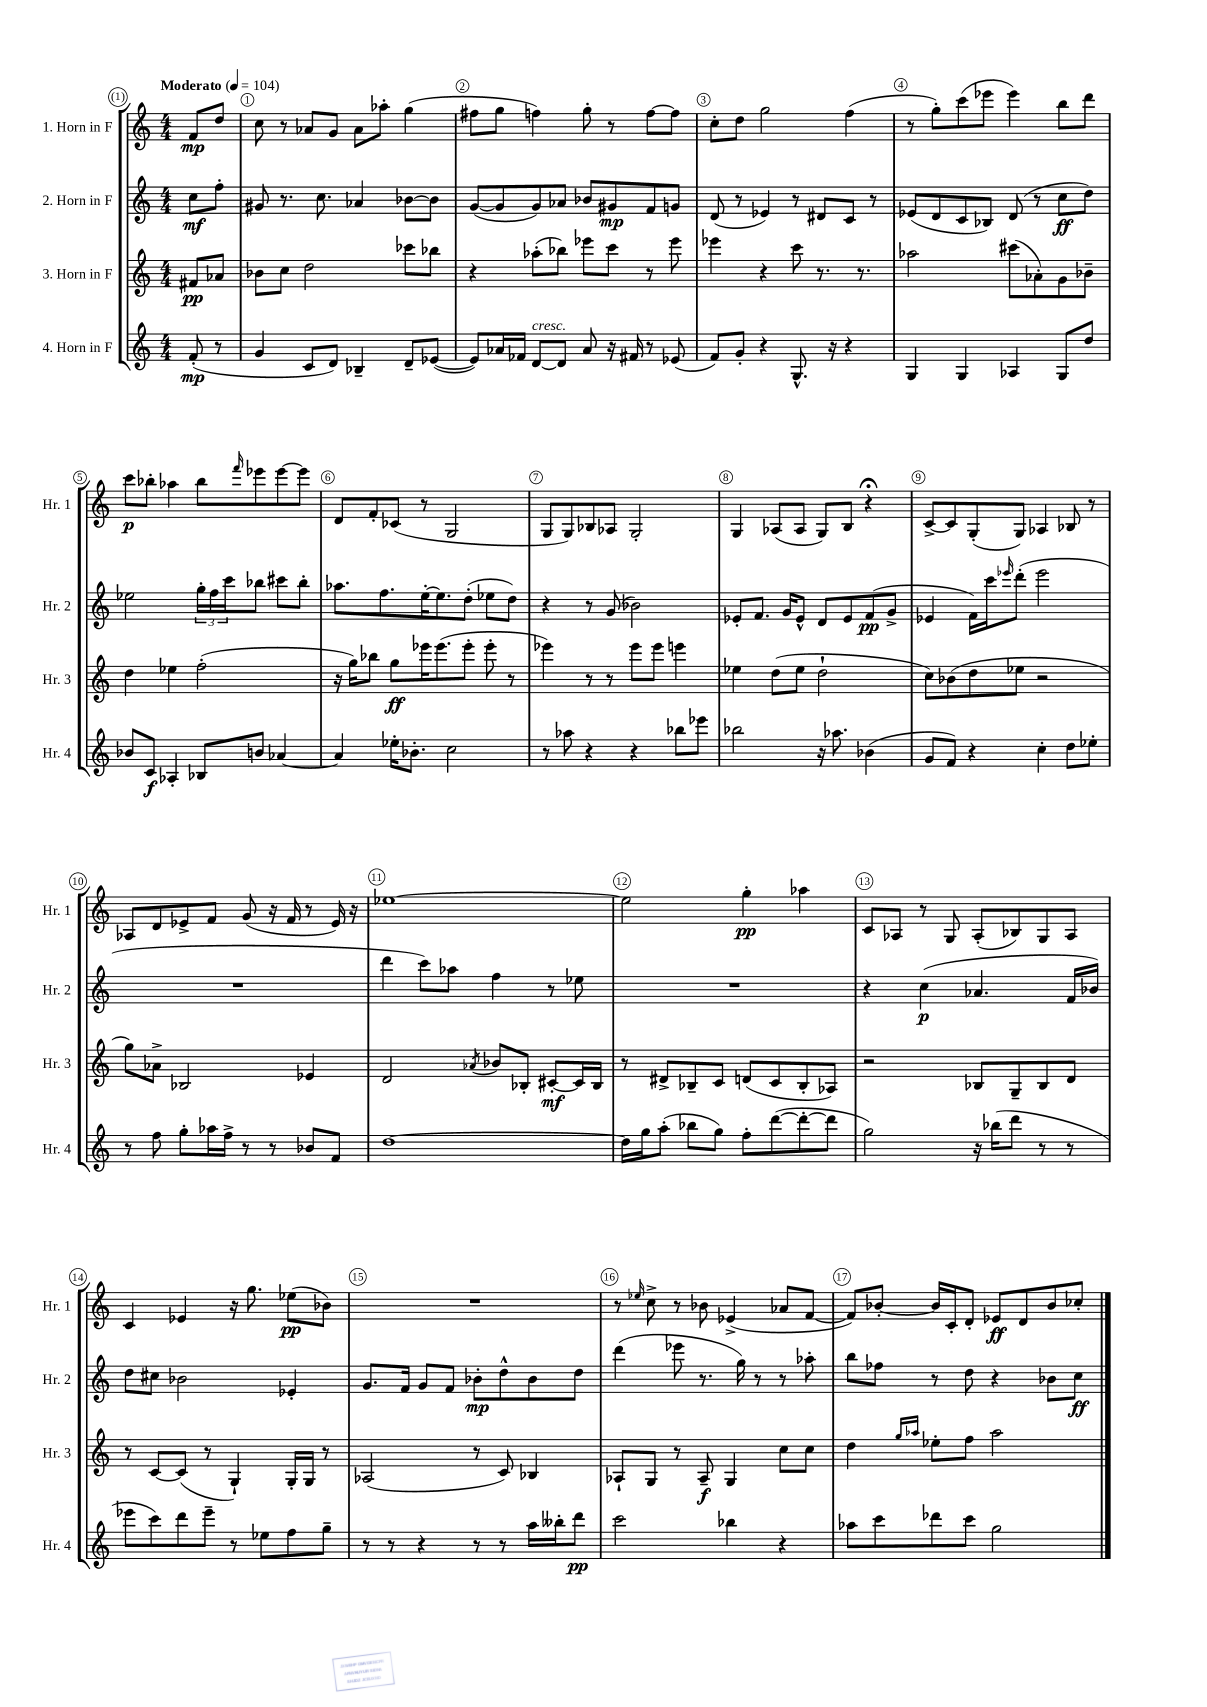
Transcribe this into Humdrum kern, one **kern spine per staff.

**kern	**kern	**kern	**kern
*staff4	*staff3	*staff2	*staff1
*clefG2	*clefG2	*clefG2	*clefG2
*k[]	*k[]	*k[]	*k[]
*M4/4	*M4/4	*M4/4	*M4/4
*MM104	*MM104	*MM104	*MM104
(8f'	8f#	8cc	8f
8r	8a-	8ff'	8dd
=	=	=	=
4g	8b-	8g#	8cc
.	8cc	8.r	8r
8c	2dd	.	8a-
.	.	8.cc	.
8d)	.	.	8g
4B-~	.	4a-	8a-
.	.	.	8aa-'
8d~	8ccc-	[8b-	(4gg
([8e-	8bb-	8b-]	.
=	=	=	=
8e-])	4r	([8g	8ff#
16a-	.	8g]	8gg
16f-	.	.	.
[8d	(8aa-'	8g)	4ff)
8d]	8bb-)	8a-	.
8a-	8eee-	8b-	8gg'
16r	8ccc	8g#	8r
16f#	.	.	.
8r	8r	8f	[8ff
(8e-	8eee-	8g	8ff]
=	=	=	=
8f)	4eee-	(8d	8cc'
8g'	.	8r	8dd
4r	4r	4e-)	2gg
8.G^^	8ccc	8r	.
.	8.r	8d#	.
16r	.	.	.
4r	.	8c	(4ff
.	8.r	.	.
.	.	8r	.
=	=	=	=
4G	2aa-	(8e-	8r
.	.	8d	8gg')
4G	.	8c	(8ccc
.	.	8B-)	8eee-
4A-	(8ccc#	(8d	4eee-)
.	8a-')	8r	.
8G	8g	8cc	8bb
8dd	8b-~	8dd)	8ddd
=	=	=	=
8b-	4dd	2ee-	8ccc
8c	.	.	8bb-'
4A-'	4ee-	.	4aa-
8B-	(2ff'	24gg'	8bb-
.	.	24ff	.
.	.	24ccc	.
.	.	.	16qqfff
8b	.	8bb-	8eee-
[4a-	.	8ccc#	[8eee-
.	.	8bb-'	8eee-]
=	=	=	=
4a-]	16r	8.aa-	8d
.	16gg)	.	.
.	8bb-	.	8f'
.	.	8.ff	.
16ee-'	8gg	.	(8c-
8.b-'	.	.	.
.	16eee-	[16ee'	8r
.	(8.eee-	8.ee]	.
2cc	.	.	2G
.	8eee-'	(8dd'	.
.	8eee-'	8ee-	.
.	8r	8dd)	.
=	=	=	=
8r	4eee-)	4r	8G
8aa-	.	.	8G)
4r	8r	8r	8B-
.	8r	(8g	8A-
4r	8eee-	2b-)	2G'
.	8eee-	.	.
8bb-	4eee	.	.
8eee-	.	.	.
=	=	=	=
2bb-	4ee-	8e-'	4G
.	.	8.f	.
.	(8dd	.	(8A-
.	.	16g	.
.	8ee-	8e-^^	8A-
16r	2dd`	8d	8G)
8.aa-	.	.	.
.	.	8e-	8B
(4b-	.	(8f	4r;
.	.	8g^	.
=	=	=	=
8g	8cc)	4e-	[8c^
8f)	(8b-	.	8c]
4r	8dd	16f)	(8G'
.	.	16ccc	.
.	.	16qqeee-	.
.	8ee-	(8ddd'	8G)
4cc'	2r	2eee-	4A-
8dd	.	.	8B-
8ee-'	.	.	8r
=	=	=	=
8r	8gg)	1r	8A-
8ff	8a-^	.	8d
8gg'	2B-	.	8e-^
16aa-	.	.	8f
16ff^	.	.	.
8r	.	.	(8g
8r	.	.	16r
.	.	.	16f
8b-	4e-	.	8r
8f	.	.	16e-)
.	.	.	16r
=	=	=	=
[1dd	2d	4ddd	[1ee-
.	.	8ccc)	.
.	.	8aa-	.
.	8qa-	.	.
.	8b-	4ff	.
.	8B-'	.	.
.	[8c#'	8r	.
.	16c#]	8ee-	.
.	16B-	.	.
=	=	=	=
16dd]	8r	1r	2ee-]
16gg	.	.	.
(8aa'	8d#^	.	.
8bb-	8B-~	.	.
8gg)	8c	.	.
8ff'	(8d	.	4gg'
([8ddd	8c	.	.
8ddd'_	8B-'	.	4aa-
8ddd]	8A-)	.	.
=	=	=	=
2gg)	2r	4r	8c
.	.	.	8A-
.	.	(4cc	8r
.	.	.	8G
16r	8B-	4.a-	(8A-'
(16bb-	.	.	.
8ddd	8G~	.	8B-)
8r	8B-	.	8G
8r	8d	16f	8A-
.	.	16b-)	.
=	=	=	=
8eee-	8r	8dd	4c
8ccc)	[8c	8cc#	.
8ddd	(8c]	2b-	4e-
8eee-~	8r	.	.
8r	4G`)	.	16r
.	.	.	8.gg
8ee-	.	.	.
8ff	16G'	4e-'	(8ee-
.	16G	.	.
8gg~	8r	.	8b-)
=	=	=	=
8r	(2A-	8.g	1r
8r	.	.	.
.	.	16f	.
4r	.	8g	.
.	.	8f	.
8r	8r	8b-'	.
8r	8c)	8dd^^	.
16aa	4B-	8b-	.
16bb--'	.	.	.
8ddd	.	8dd	.
=	=	=	=
2ccc	8A-`	(4ddd	8r
.	.	.	16qqee-
.	8G	.	8cc^
.	8r	8eee-	8r
.	8A-~	8.r	8b-
4bb-	4G	.	(4e-^
.	.	16gg)	.
.	.	8r	.
4r	8cc	8r	8a-
.	8cc	8aa-'	[8f
=	=	=	=
8aa-	4dd	8bb	8f])
8ccc	.	8ff-	[8b-'
.	16qqgg	.	.
.	16qqaa-	.	.
8ddd-	8ee-'	8r	16b-]
.	.	.	16c'
8ccc	8ff	8dd	8d'
2gg	2aa-	4r	8e-
.	.	.	8d
.	.	8b-	8b-
.	.	8cc	8cc-'
==	==	==	==
*-	*-	*-	*-
